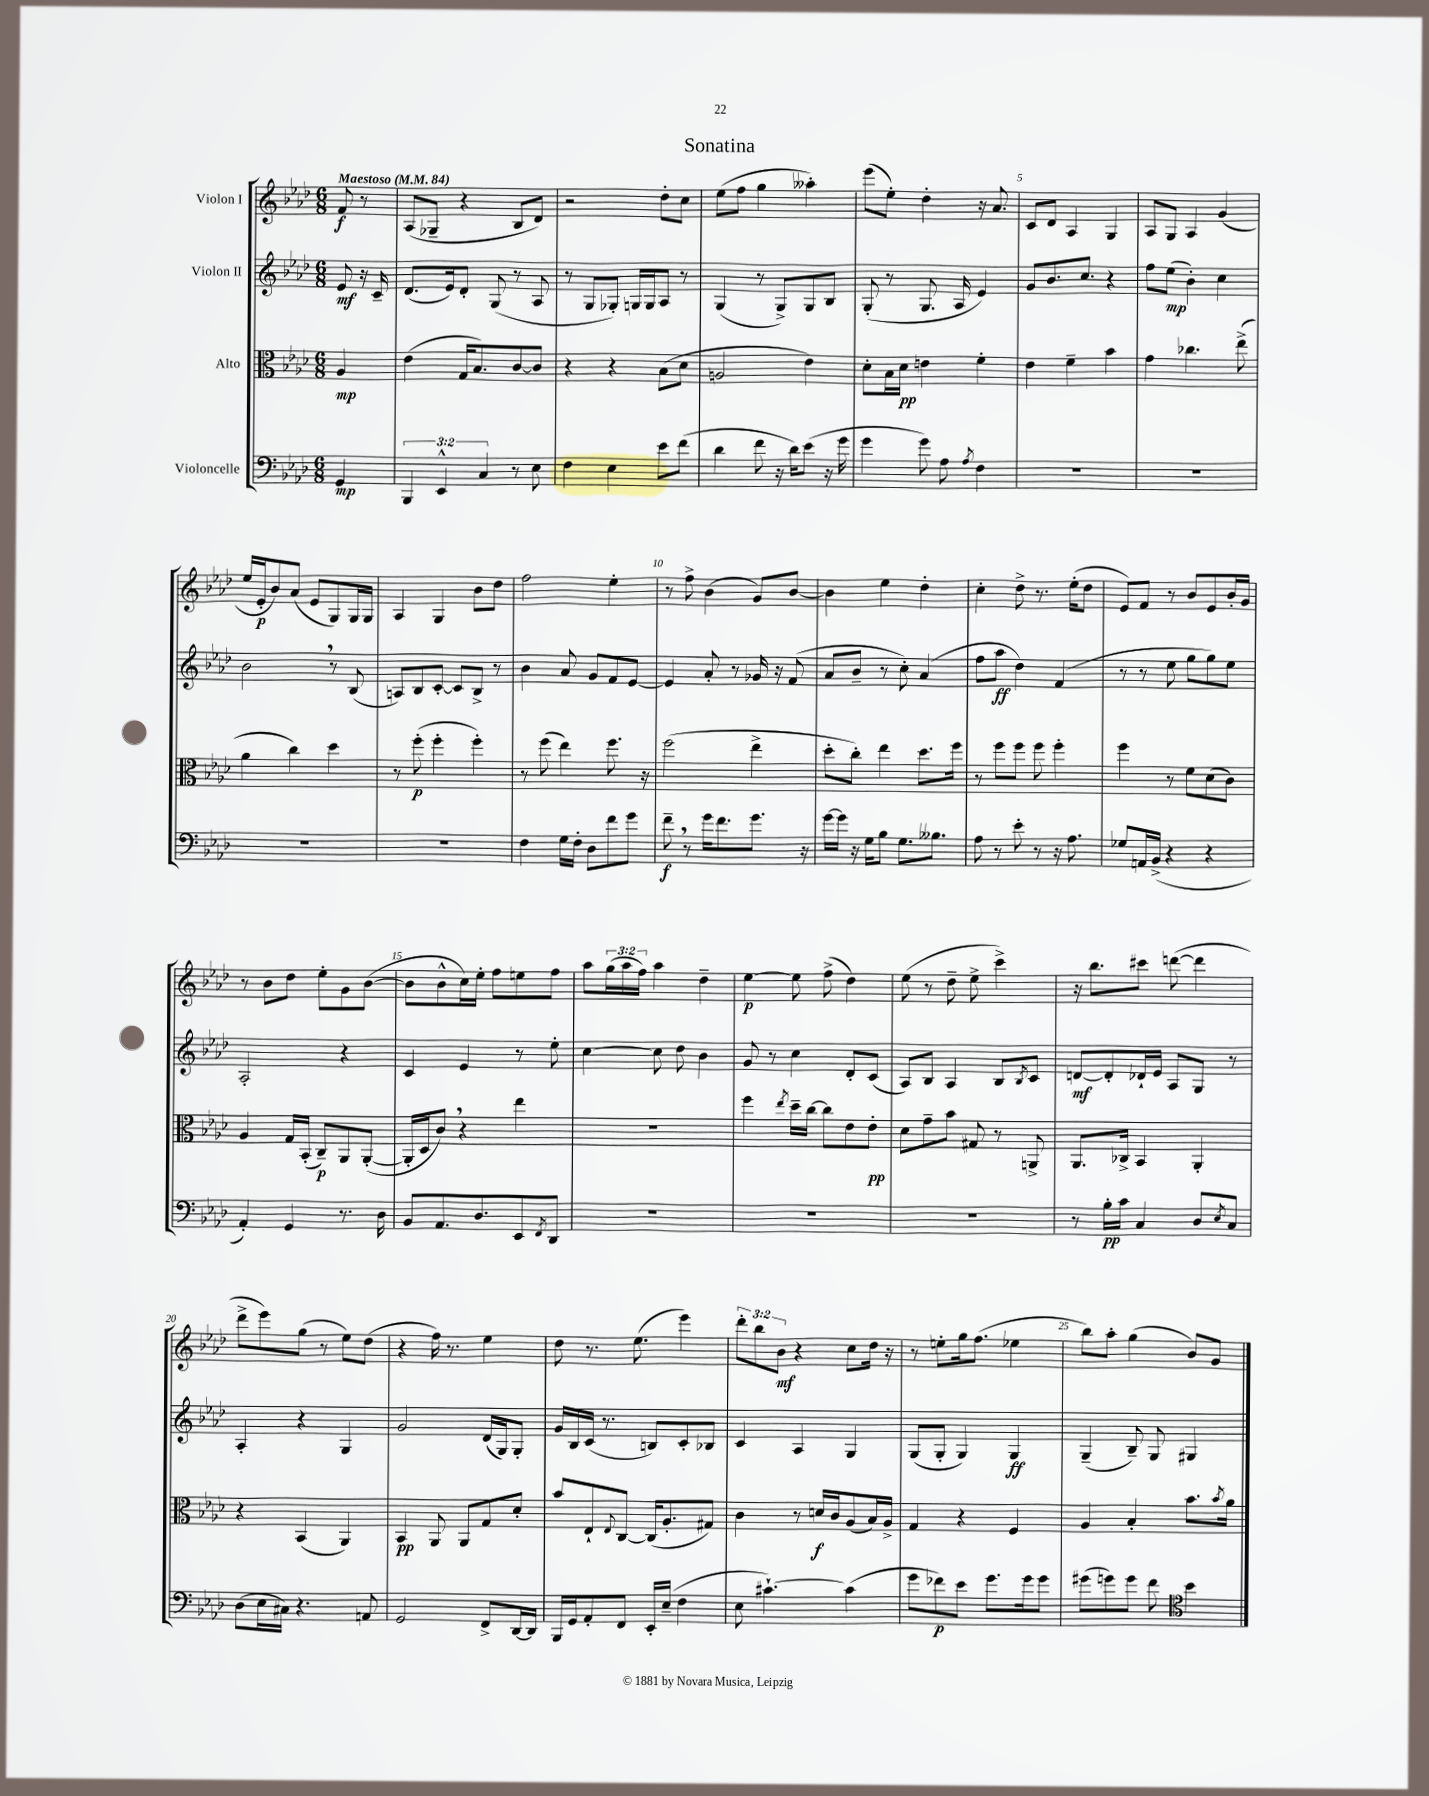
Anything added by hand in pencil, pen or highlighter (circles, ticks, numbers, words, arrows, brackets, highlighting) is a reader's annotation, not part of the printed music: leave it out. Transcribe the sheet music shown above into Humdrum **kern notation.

**kern	**dynam	**kern	**dynam	**kern	**dynam	**kern	**dynam
*part4	*part4	*part3	*part3	*part2	*part2	*part1	*part1
*staff4	*staff4	*staff3	*staff3	*staff2	*staff2	*staff1	*staff1
*I"Violoncelle	*	*I"Alto	*	*I"Violon II	*	*I"Violon I	*
*clefF4	*	*clefC3	*	*clefG2	*	*clefG2	*
*k[b-e-a-d-]	*	*k[b-e-a-d-]	*	*k[b-e-a-d-]	*	*k[b-e-a-d-]	*
*M6/8	*	*M6/8	*	*M6/8	*	*M6/8	*
*MM84	*	*MM84	*	*MM84	*	*MM84	*
=	=	=	=	=	=	=	=
!	!	!	!	!	!	!LO:TX:a:B:t=Maestoso	!
4GG/	mp	4A-/	mp	8e-/	mf	8f/	f
.	.	.	.	16r	.	8r	.
.	.	.	.	16c~/	.	.	.
=1	=1	=1	=1	=1	=1	=1	=1
6BBB-/	.	(4e-\	.	(8.d-/L	.	(8A-/L	.
.	.	.	.	.	.	8G-X~/J	.
6EE-^^/	.	.	.	.	.	.	.
.	.	.	.	16e-/k)	.	.	.
.	.	16G/KL	.	8d-'/J	.	4r	.
.	.	8.B-/)	.	.	.	.	.
6C/	.	.	.	.	.	.	.
.	.	.	.	(8G/	.	.	.
8r	.	[8c/	.	8r	.	8B-/L	.
8E-\	.	8c/J]	.	8A-/	.	8d-/J)	.
=2	=2	=2	=2	=2	=2	=2	=2
4F\	.	4r	.	8r	.	2r	.
.	.	.	.	8G/L	.	.	.
4E-\	.	4r	.	8G-X'/J)	.	.	.
.	.	.	.	16Gn/LL	.	.	.
.	.	.	.	16G/J	.	.	.
8e-\L	.	(8B-\L	.	8A-/J	.	8dd-'\L	.
(8f\J	.	8d-\J	.	8r	.	8cc\J	.
=3	=3	=3	=3	=3	=3	=3	=3
4d-\	.	2An/	.	(4G/	.	(8ee-\L	.
.	.	.	.	.	.	8ff\J	.
8f\	.	.	.	8r	.	4gg\	.
16r	.	.	.	8G^/L)	.	.	.
16d-\KL)	.	.	.	.	.	.	.
(8e-\J	.	4e-\)	.	8G/	.	4aa--X'\)	.
16r	.	.	.	8B-/J	.	.	.
16g\	.	.	.	.	.	.	.
=4	=4	=4	=4	=4	=4	=4	=4
4g\	.	8d-'\L	.	(8G'/	.	(8eee-\L	.
.	.	16B-\L	.	8r	.	8ee-'\J)	.
.	.	16d-\JJ	pp	.	.	.	.
8g\)	.	4en\	.	8.G/	.	4dd-'\	.
8A-\	.	.	.	.	.	.	.
.	.	.	.	16A-/	.	.	.
8qA-/	.	.	.	.	.	.	.
4F\	.	4f'\	.	4e-/)	.	16r	.
.	.	.	.	.	.	8.a-/	.
=5	=5	=5	=5	=5	=5	=5	=5
2.r	.	4e-\	.	8g/L	.	8c/L	.
.	.	.	.	8.b-/	.	8d-/J	.
.	.	4f~\	.	.	.	4A-/	.
.	.	.	.	8.cc/J	.	.	.
.	.	4b-\	.	4r	.	4G/	.
=6	=6	=6	=6	=6	=6	=6	=6
2.r	.	4g\	.	8ff\L	.	8A-/L	.
.	.	.	.	(8ee-\J	mp	8G/J	.
.	.	4.cc-X\	.	4b-'\)	.	4A-/	.
.	.	.	.	4cc\	.	(4g/	.
.	.	(8ee-^\	.	.	.	.	.
!!LO:LB:g=z
=7	=7	=7	=7	=7	=7	=7	=7
2.r	.	4a-\	.	2b-,\	.	16ee-/LL	.
.	.	.	.	.	.	16e-'/J	p
.	.	.	.	.	.	8b-/)	.
.	.	4cc\)	.	.	.	(8a-/J	.
.	.	.	.	.	.	8e-/L	.
.	.	4dd-\	.	8r	.	8G/)	.
.	.	.	.	(8B-/	.	16G/L	.
.	.	.	.	.	.	16G/JJ	.
=8	=8	=8	=8	=8	=8	=8	=8
2.r	.	8r	.	8An/L)	.	4A-/	.
.	.	(8ff'\	p	8B-/	.	.	.
.	.	4ff'\	.	[8c'/J	.	4G/	.
.	.	.	.	8c/L]	.	.	.
.	.	4ff'\)	.	8B-^/J	.	8b-\L	.
.	.	.	.	8r	.	8dd-\J	.
=9	=9	=9	=9	=9	=9	=9	=9
4F\	.	8r	.	4b-\	.	2ff\	.
.	.	(8ff\	.	.	.	.	.
16G\LL	.	4ee-\)	.	8a-/	.	.	.
16F'\JJ	.	.	.	.	.	.	.
8D-\L	.	.	.	8g/L	.	.	.
8f\	.	8.ff\	.	8f/	.	4ee-'\	.
8g\J	.	.	.	[8e-/J	.	.	.
.	.	16r	.	.	.	.	.
=10	=10	=10	=10	=10	=10	=10	=10
8f~,\	f	(2ff\	.	4e-/]	.	8r	.
8r	.	.	.	.	.	8ff^\	.
16g\KL	.	.	.	8a-'/	.	(4b-\	.
8.f\	.	.	.	.	.	.	.
.	.	.	.	8r	.	.	.
8.g\J	.	4ee-^\	.	16g-X/	.	8g/L)	.
.	.	.	.	16r	.	.	.
.	.	.	.	(8f/	.	[8b-/J	.
16r	.	.	.	.	.	.	.
=11	=11	=11	=11	=11	=11	=11	=11
[16g\LL	.	8dd-'\L	.	8a-/L	.	4b-\]	.
16g\JJ]	.	.	.	.	.	.	.
16r	.	8cc'\J)	.	8b-~/J	.	.	.
16G\KL	.	.	.	.	.	.	.
8B-\J	.	4ee-\	.	8r	.	4ee-\	.
8.G\L	.	.	.	8cc'\)	.	.	.
.	.	8.dd-\L	.	(4a-/	.	4dd-'\	.
8.B--X\J	.	.	.	.	.	.	.
.	.	16ff\Jk	.	.	.	.	.
=12	=12	=12	=12	=12	=12	=12	=12
8A-\	.	8r	.	8ff\L	.	4cc'\	.
8r	.	8ff\L	.	8aa-\J	ff	.	.
8e-'\	.	8ff\J	.	4dd-\)	.	8dd-^\	.
8r	.	8ff\	.	.	.	8.r	.
16r	.	4ff'\	.	(4f/	.	.	.
8.A-\	.	.	.	.	.	(16ee-'\KL	.
.	.	.	.	.	.	8dd-\J	.
=13	=13	=13	=13	=13	=13	=13	=13
8G-X/L	.	4ff\	.	8r	.	8e-/L)	.
16AAn/L	.	.	.	8r	.	8f/J	.
(16BB-^/JJ	.	.	.	.	.	.	.
4r	.	8r	.	8ee-\	.	8r	.
.	.	8f\L	.	8gg\L	.	8b-/L	.
4r	.	(8d-\	.	8gg\)	.	8e-/	.
.	.	8c\J)	.	8ee-\J	.	16b-'/L	.
.	.	.	.	.	.	16g/JJ	.
!!LO:LB:g=z
=14	=14	=14	=14	=14	=14	=14	=14
4AA-'/)	.	4A-/	.	2A-'/	.	8r	.
.	.	.	.	.	.	8b-\L	.
4GG/	.	16G/LL	.	.	.	8dd-\J	.
.	.	(16BB-'/JJ	.	.	.	.	.
.	.	8C~/L)	p	.	.	8ee-'\L	.
8.r	.	8AA-/	.	4r	.	8g\	.
.	.	([8AA-'/J	.	.	.	([8b-\J	.
16D-\	.	.	.	.	.	.	.
=15	=15	=15	=15	=15	=15	=15	=15
8BB-/L	.	16AA-'/LL]	.	4c/	.	8b-\L]	.
.	.	16D-/J	.	.	.	.	.
8.AA-/	.	8c,/J)	.	.	.	8b-^^\	.
.	.	4r	.	4e-/	.	16cc\L)	.
8.D-/	.	.	.	.	.	16ee-'\JJ	.
.	.	.	.	.	.	8ff\L	.
8EE-/	.	4ee-\	.	8r	.	8een\	.
8qFF/	.	.	.	.	.	.	.
8DD-/J	.	.	.	8ee-'\	.	8ff\J	.
=16	=16	=16	=16	=16	=16	=16	=16
2.r	.	2.r	.	[4cc\	.	8aa-\L	.
.	.	.	.	.	.	(24gg\L	.
.	.	.	.	.	.	24aa-\	.
.	.	.	.	.	.	24ff\JJ)	.
.	.	.	.	8cc\]	.	4aa-\	.
.	.	.	.	8dd-\	.	.	.
.	.	.	.	4b-\	.	4dd-~\	.
=17	=17	=17	=17	=17	=17	=17	=17
2.r	.	4ff\	.	8g/	.	[4ee-\	p
.	.	.	.	8r	.	.	.
.	.	8qee-/	.	.	.	.	.
.	.	16dd-~\LL	.	4cc\	.	8ee-\]	.
.	.	[16cc\JJ	.	.	.	.	.
.	.	8cc\L]	.	.	.	(8ff^\	.
.	.	8e-\	.	8d-'/L	.	4dd-\)	.
.	.	8e-'\J	pp	(8c/J	.	.	.
=18	=18	=18	=18	=18	=18	=18	=18
2.r	.	8d-\L	.	8A-/L)	.	(8ee-\	.
.	.	8g~\	.	8B-/J	.	8r	.
.	.	8b-\J	.	4A-/	.	8dd-~\	.
.	.	8G#X/	.	.	.	8ee-^\	.
.	.	8r	.	8B-/L	.	4ccc^\)	.
.	.	.	.	8qB-/	.	.	.
.	.	8AAn^/	.	8c/J	.	.	.
=19	=19	=19	=19	=19	=19	=19	=19
8r	.	8.AA-/L	.	[8dn/L	mf	16r	.
.	.	.	.	.	.	8.bb-\L	.
16B-'\LL	pp	.	.	8d'/]	.	.	.
16c\JJ	.	16C-X^/Jk	.	.	.	.	.
4C/	.	4BB-/	.	16d-X`/L	.	8ccc#X\J	.
.	.	.	.	16e-/JJ	.	.	.
.	.	.	.	8A-/L	.	([8dddn\	.
8D-/L	.	4AA-'/	.	8G/J	.	4ddd\]	.
8qE-/	.	.	.	.	.	.	.
8C/J	.	.	.	8r	.	.	.
!!LO:LB:g=z
=20	=20	=20	=20	=20	=20	=20	=20
(8D-\L	.	4r	.	4A-'/	.	8ddd-^\L	.
16E-\L	.	.	.	.	.	8eee-\)	.
16C#X\JJ)	.	.	.	.	.	.	.
4.r	.	(4BB-/	.	4r	.	(8gg\J	.
.	.	.	.	.	.	8r	.
.	.	4AA-/)	.	4G/	.	8ee-\L)	.
8AAn/	.	.	.	.	.	(8dd-\J	.
=21	=21	=21	=21	=21	=21	=21	=21
2GG/	.	4BB-/	pp	2g/	.	4r	.
.	.	8AA-/	.	.	.	16ff\)	.
.	.	.	.	.	.	8.r	.
.	.	8AA-/L	.	.	.	.	.
8FF^/L	.	8G/	.	(16d-/LL	.	4ee-\	.
.	.	.	.	16G/J)	.	.	.
[16DD-/L	.	8d-'/J	.	8G'/J	.	.	.
16DD-/JJ]	.	.	.	.	.	.	.
=22	=22	=22	=22	=22	=22	=22	=22
16BBB-/LL	.	8b-/L	.	16g/LL	.	8dd-\	.
16GG/J	.	.	.	16B-/	.	.	.
8AA-'/	.	8E-`/	.	(16c/JJ	.	8.r	.
.	.	.	.	8.r	.	.	.
.	.	8qqE-/	.	.	.	.	.
8FF/J	.	[8C/J	.	.	.	.	.
.	.	.	.	.	.	(8.ee-\	.
16EE-'/LL	.	(16C/KL]	.	8Bn/L)	.	.	.
(16E-~/JJ	.	8.A-'/	.	.	.	.	.
4F\	.	.	.	8c'/	.	4eee-\)	.
.	.	8G#X/J)	.	8B-X/J	.	.	.
=23	=23	=23	=23	=23	=23	=23	=23
8E-\	.	4c\	.	4c/	.	12ddd-'\L	.
.	.	.	.	.	.	12bb-\	.
[4.c#X`\)	.	.	.	.	.	.	.
.	.	.	.	.	.	12b-\J	mf
.	.	8r	.	4A-/	.	4r	.
.	.	16dn/LL	f	.	.	.	.
.	.	16c/J	.	.	.	.	.
(4c#\]	.	(8A-/	.	4G/	.	8cc\L	.
.	.	16B-/L)	.	.	.	16dd-\Jk	.
.	.	16A-^/JJ	.	.	.	16r	.
=24	=24	=24	=24	=24	=24	=24	=24
8g\L	.	4G/	.	(8G/L	.	8r	.
8f-X\)	p	.	.	8G'/J	.	8een'\L	.
8e-\J	.	4r	.	4G/)	.	16gg\k	.
.	.	.	.	.	.	(8.ff\J	.
8.g\L	.	.	.	.	.	.	.
.	.	4F/	.	4G/	ff	4ee-X\	.
16g\k	.	.	.	.	.	.	.
8g\J	.	.	.	.	.	.	.
=25	=25	=25	=25	=25	=25	=25	=25
(8g#X\L	.	4A-/	.	(4G~/	.	8bb-\L)	.
8gn\)	.	.	.	.	.	8aa-'\J	.
8g\J	.	4B-'/	.	8B-~/)	.	(4gg\	.
8f\	.	.	.	8G/	.	.	.
*clefC4	*	*	*	*	*	*	*
4b-\	.	8.b-\L	.	4G#X/	.	8b-/L)	.
.	.	.	.	.	.	8g/J	.
.	.	8qb-/	.	.	.	.	.
.	.	16a-\Jk	.	.	.	.	.
==	==	==	==	==	==	==	==
*-	*-	*-	*-	*-	*-	*-	*-
